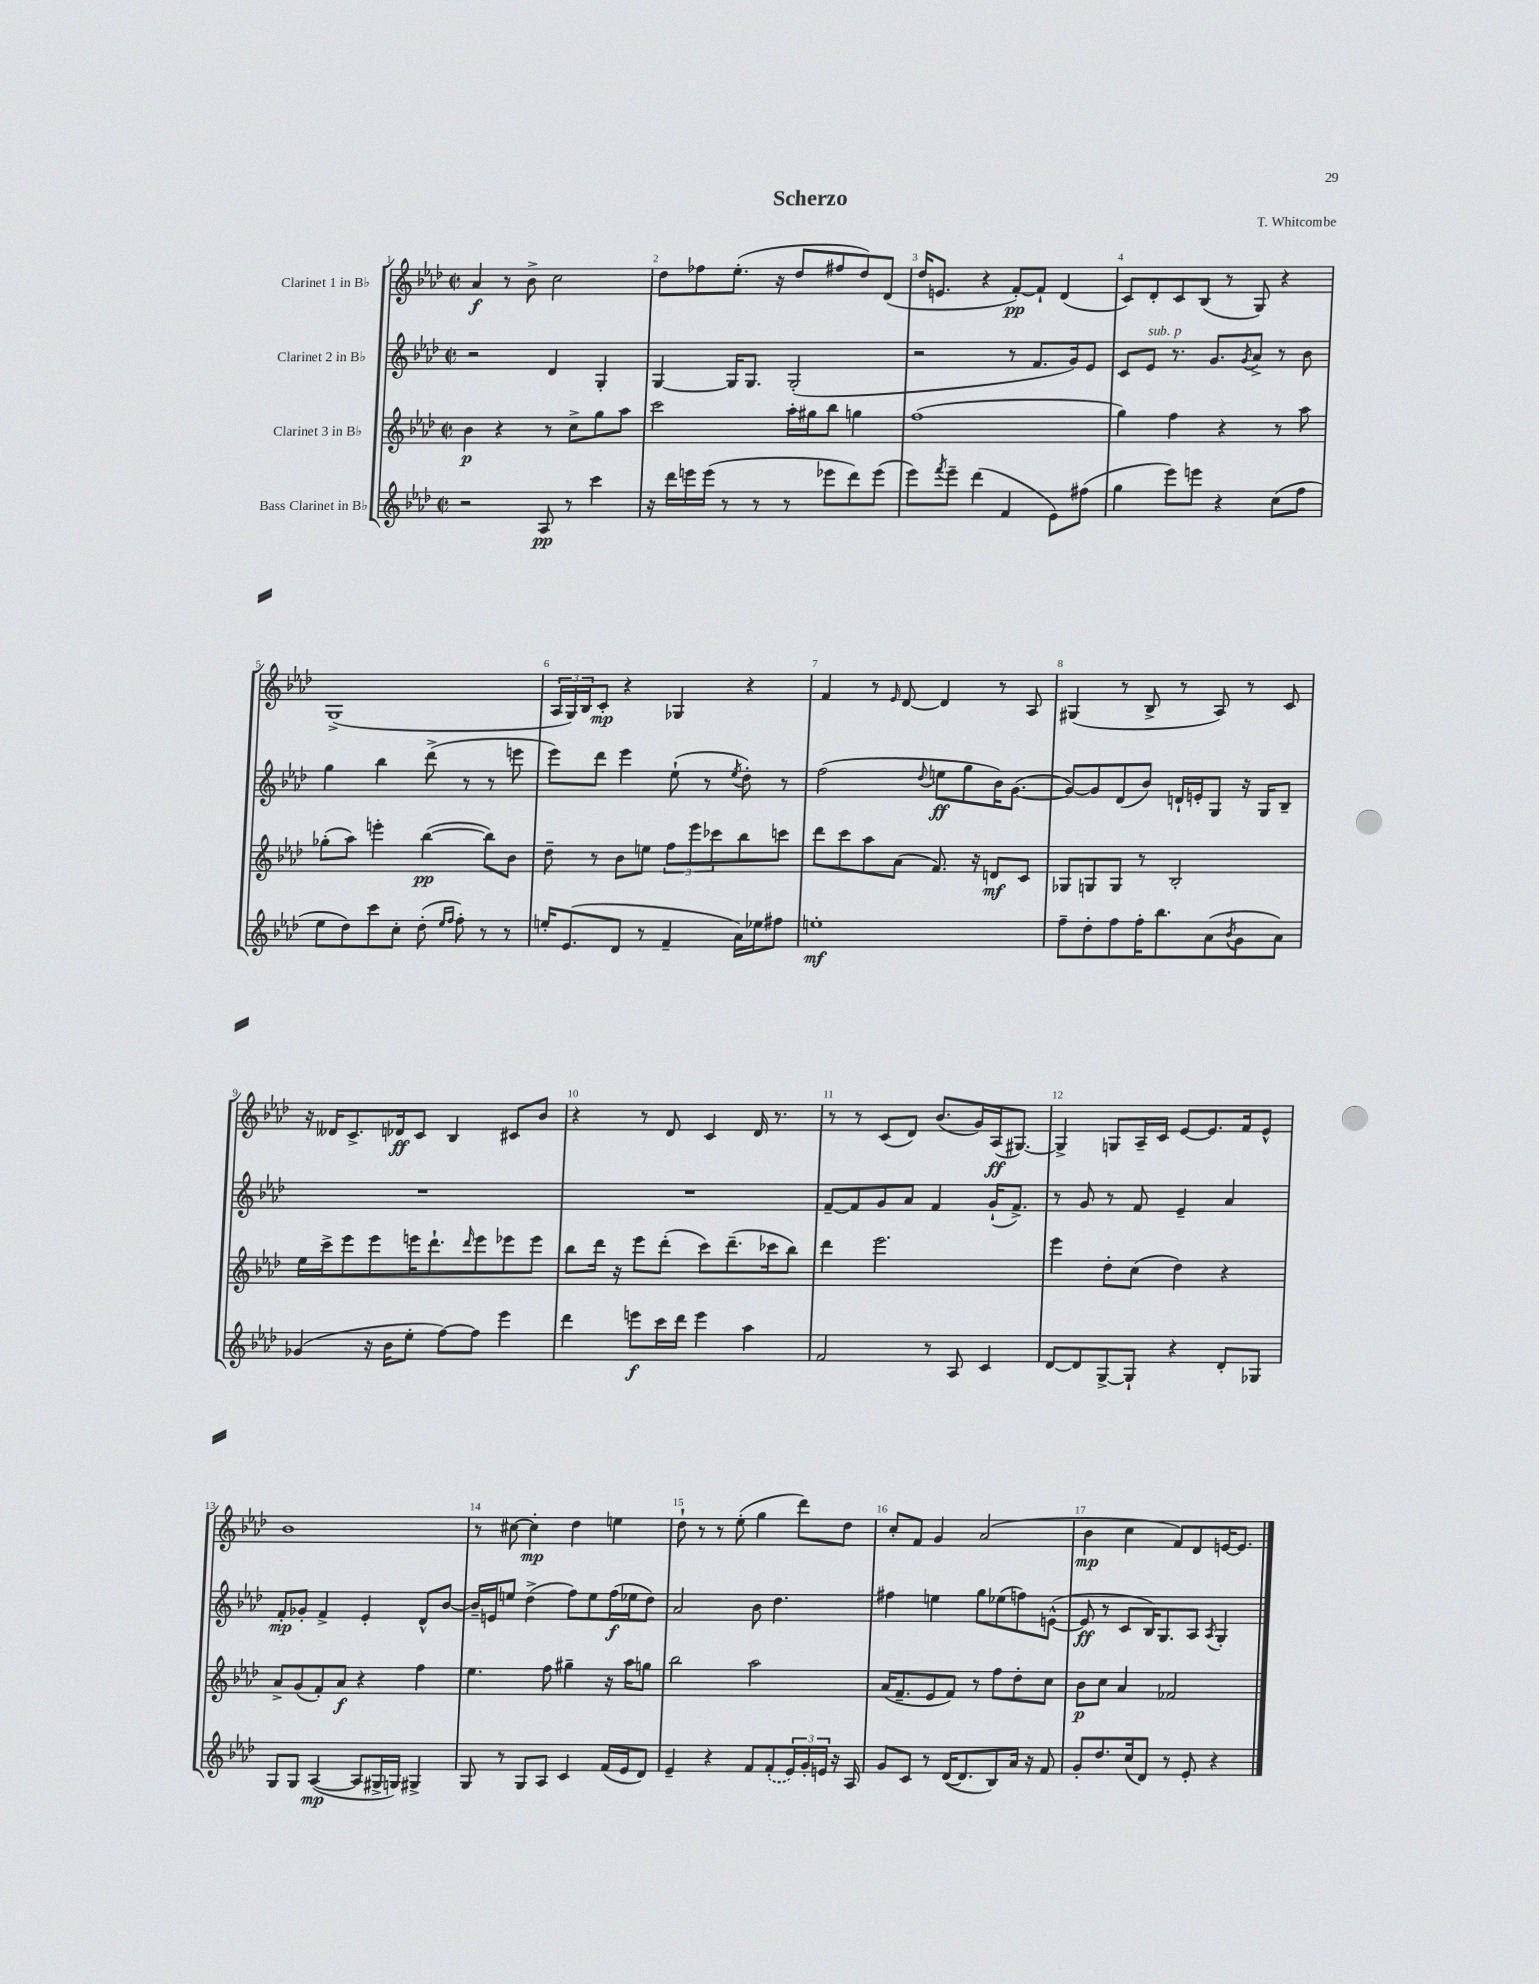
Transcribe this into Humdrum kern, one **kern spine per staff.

**kern	**kern	**kern	**kern
*staff4	*staff3	*staff2	*staff1
*clefG2	*clefG2	*clefG2	*clefG2
*k[b-e-a-d-]	*k[b-e-a-d-]	*k[b-e-a-d-]	*k[b-e-a-d-]
*M2/2	*M2/2	*M2/2	*M2/2
*met(c|)	*met(c|)	*met(c|)	*met(c|)
2r	4b-	2r	4a-
.	4r	.	8r
.	.	.	8b-^
8A-	8r	4d-	2cc
8r	8cc^	.	.
4ccc	8gg	4G'	.
.	8aa-	.	.
=	=	=	=
16r	2ccc	[4G	8dd-
16ddd-	.	.	.
16eee	.	.	8ff-
(16eee	.	.	.
8r	.	16G]	(8.ee-'
.	.	8.G	.
8r	.	.	.
.	.	.	16r
8r	16aa-'	(2G'	8dd-
.	16gg#	.	.
8eee-	8bb-	.	8ff#
8ddd-)	4gg	.	8dd-)
(8eee-	.	.	(8d-
=	=	=	=
8eee-)	(1ff	2r	16dd-
.	.	.	8.e
8qfff	.	.	.
8eee-~	.	.	.
(4ddd-	.	.	4r
4f	.	8r	[8f')
.	.	8.f	8f`]
8e-)	.	.	(4d-
.	.	16g)	.
(8ff#	.	8e-	.
=	=	=	=
4gg	4gg)	8c	8c)
.	.	8e-	8d-'
8eee-)	4ff	8.r	8c
8eee	.	.	(8B-
.	.	8.g	.
4r	4r	.	8r
.	.	8qg	.
.	.	8a-^	8G)
(8cc	8r	8r	4r
8ff	8aa-	8b-	.
=	=	=	=
8ee-	(8gg-'	4gg	(1G^
8dd-)	8aa-)	.	.
8ccc	4eee'	4bb-	.
8cc'	.	.	.
(8dd-'	([4bb-	(8ddd-^	.
16qqee-	.	.	.
16qqff	.	.	.
8ff')	.	8r	.
8r	8bb-])	8r	.
8r	8b-	8eee	.
=	=	=	=
16ee'	8dd-~	8eee-)	24A-
.	.	.	24G)
(8.e-	.	.	.
.	.	.	24B-
.	8r	8ddd-	8c'
8d-	8b-	4eee-	4r
8r	8ee	.	.
4f~	12ff	(8ee-`	4G-
.	12eee-	.	.
.	.	8r	.
.	12ccc-	.	.
.	.	8qee-	.
16a-)	8bb-	8dd-')	4r
16ee-	.	.	.
8ff#	8ccc	8r	.
=	=	=	=
1ee'	8ddd-	(2ff	4f
.	8ccc	.	.
.	8aa-	.	8r
.	.	.	16qqe-
.	(8a-	.	[8d-
.	.	8qqdd-	.
.	8.f)	8ee	4d-]
.	.	8gg	.
.	16r	.	.
.	8d	16b-)	8r
.	.	([8.g	.
.	8c	.	8A-
=	=	=	=
8ff~	8G-	8g_)	(4G#
8dd-'	8G	8g]	.
8ff	8G	(8d-	8r
16ff'	8r	8b-)	8B-^
8.bb-	.	.	.
.	2B-'	16d`	8r
.	.	16e'	.
(8a-	.	8G	8A-)
8qb-	.	.	.
8g	.	16r	8r
.	.	16G	.
8a-)	.	8B-~	8c
=	=	=	=
(4g-	16ee-	1r	16r
.	16ccc^	.	16d--
.	8eee-	.	8.c^
16r	8eee-	.	.
16b-	.	.	16d-
8ee-'	16eee	.	8c
.	8.ddd-`	.	.
[8ff)	.	.	4B-
.	16qqddd-	.	.
8ff]	8eee	.	.
4eee-	8eee-	.	8c#
.	8eee-	.	8b-
=	=	=	=
4ddd-	8bb-	1r	4r
.	16ddd-	.	.
.	16r	.	.
8eee	8eee-	.	8r
16ccc	(8ddd-'	.	8d-
16ddd-	.	.	.
4eee	8ccc)	.	4c
.	(8.ddd-~	.	.
4aa-	.	.	16d-
.	16ccc-	.	8.r
.	8bb-)	.	.
=	=	=	=
2f	4ddd-	[8f~	8r
.	.	8f]	8r
.	2.eee-	8g	(8c
.	.	8a-	8d-)
8r	.	4f	(8.b-
8A-	.	.	.
.	.	.	16g)
4c	.	(16g`	(16A-
.	.	8.f^)	[8.G#)
=	=	=	=
[8d-	4eee-	8r	4G#^]
8d-]	.	8g	.
[8G^	8dd-'	8r	8G
8G`]	(8cc	8f	16A-~
.	.	.	16c
4r	4dd-)	4e-~	[8e-
.	.	.	8.e-]
8d-'	4r	4a-	.
.	.	.	16f
8G-	.	.	8e-^^
=	=	=	=
8G	8a-^	8f'	1b-
8G	(8g	8g-'	.
([4A-	8f')	4f^	.
.	8a-	.	.
8A-]	4r	4e-'	.
16G#^	.	.	.
16G)	.	.	.
4G#^	4ff	8d-^^	.
.	.	[8b-	.
=	=	=	=
8G	4.ee-	16b-~]	8r
.	.	16e	.
8r	.	8ee	[8cc#
8G	.	(4dd-^	4cc#']
8A-	8ff	.	.
4c	4gg#~	8ff)	4dd-
.	.	8ee	.
(16f	16r	(16ff	4ee
16e-	16aa-	16ee-	.
8d-)	8gg	8dd-)	.
=	=	=	=
4e-~	2bb-	2a-	8dd-`
.	.	.	8r
4r	.	.	8r
.	.	.	(8ee-'
8f	2aa-	8b-	4gg
(8f'	.	4.dd-	.
24e-)	.	.	8ddd-)
24g'	.	.	.
24e	.	.	.
16r	.	.	8dd-
16A-	.	.	.
=	=	=	=
8g	(16a-	4ff#	8cc'
.	8.f~	.	.
8c	.	.	8f
8r	8e-	4ee	4g
([16d-	8f)	.	.
8.d-]	.	.	.
.	8r	8gg	(2a-
8B-)	8ff	(8ee-	.
16a-	8dd-'	8ff)	.
16r	.	.	.
8f	8cc	([8e^^	.
=	=	=	=
8g'	8b-	8e]	4b-
8.dd-	8cc	8r	.
.	4a-	8c	4cc
(16cc	.	.	.
8d-)	.	16B-)	.
.	.	8.G	.
8r	2f-	.	8f)
8e-'	.	8A-	8d-
.	.	8qA-	.
4r	.	4G'	[16e
.	.	.	8.e]
==	==	==	==
*-	*-	*-	*-
